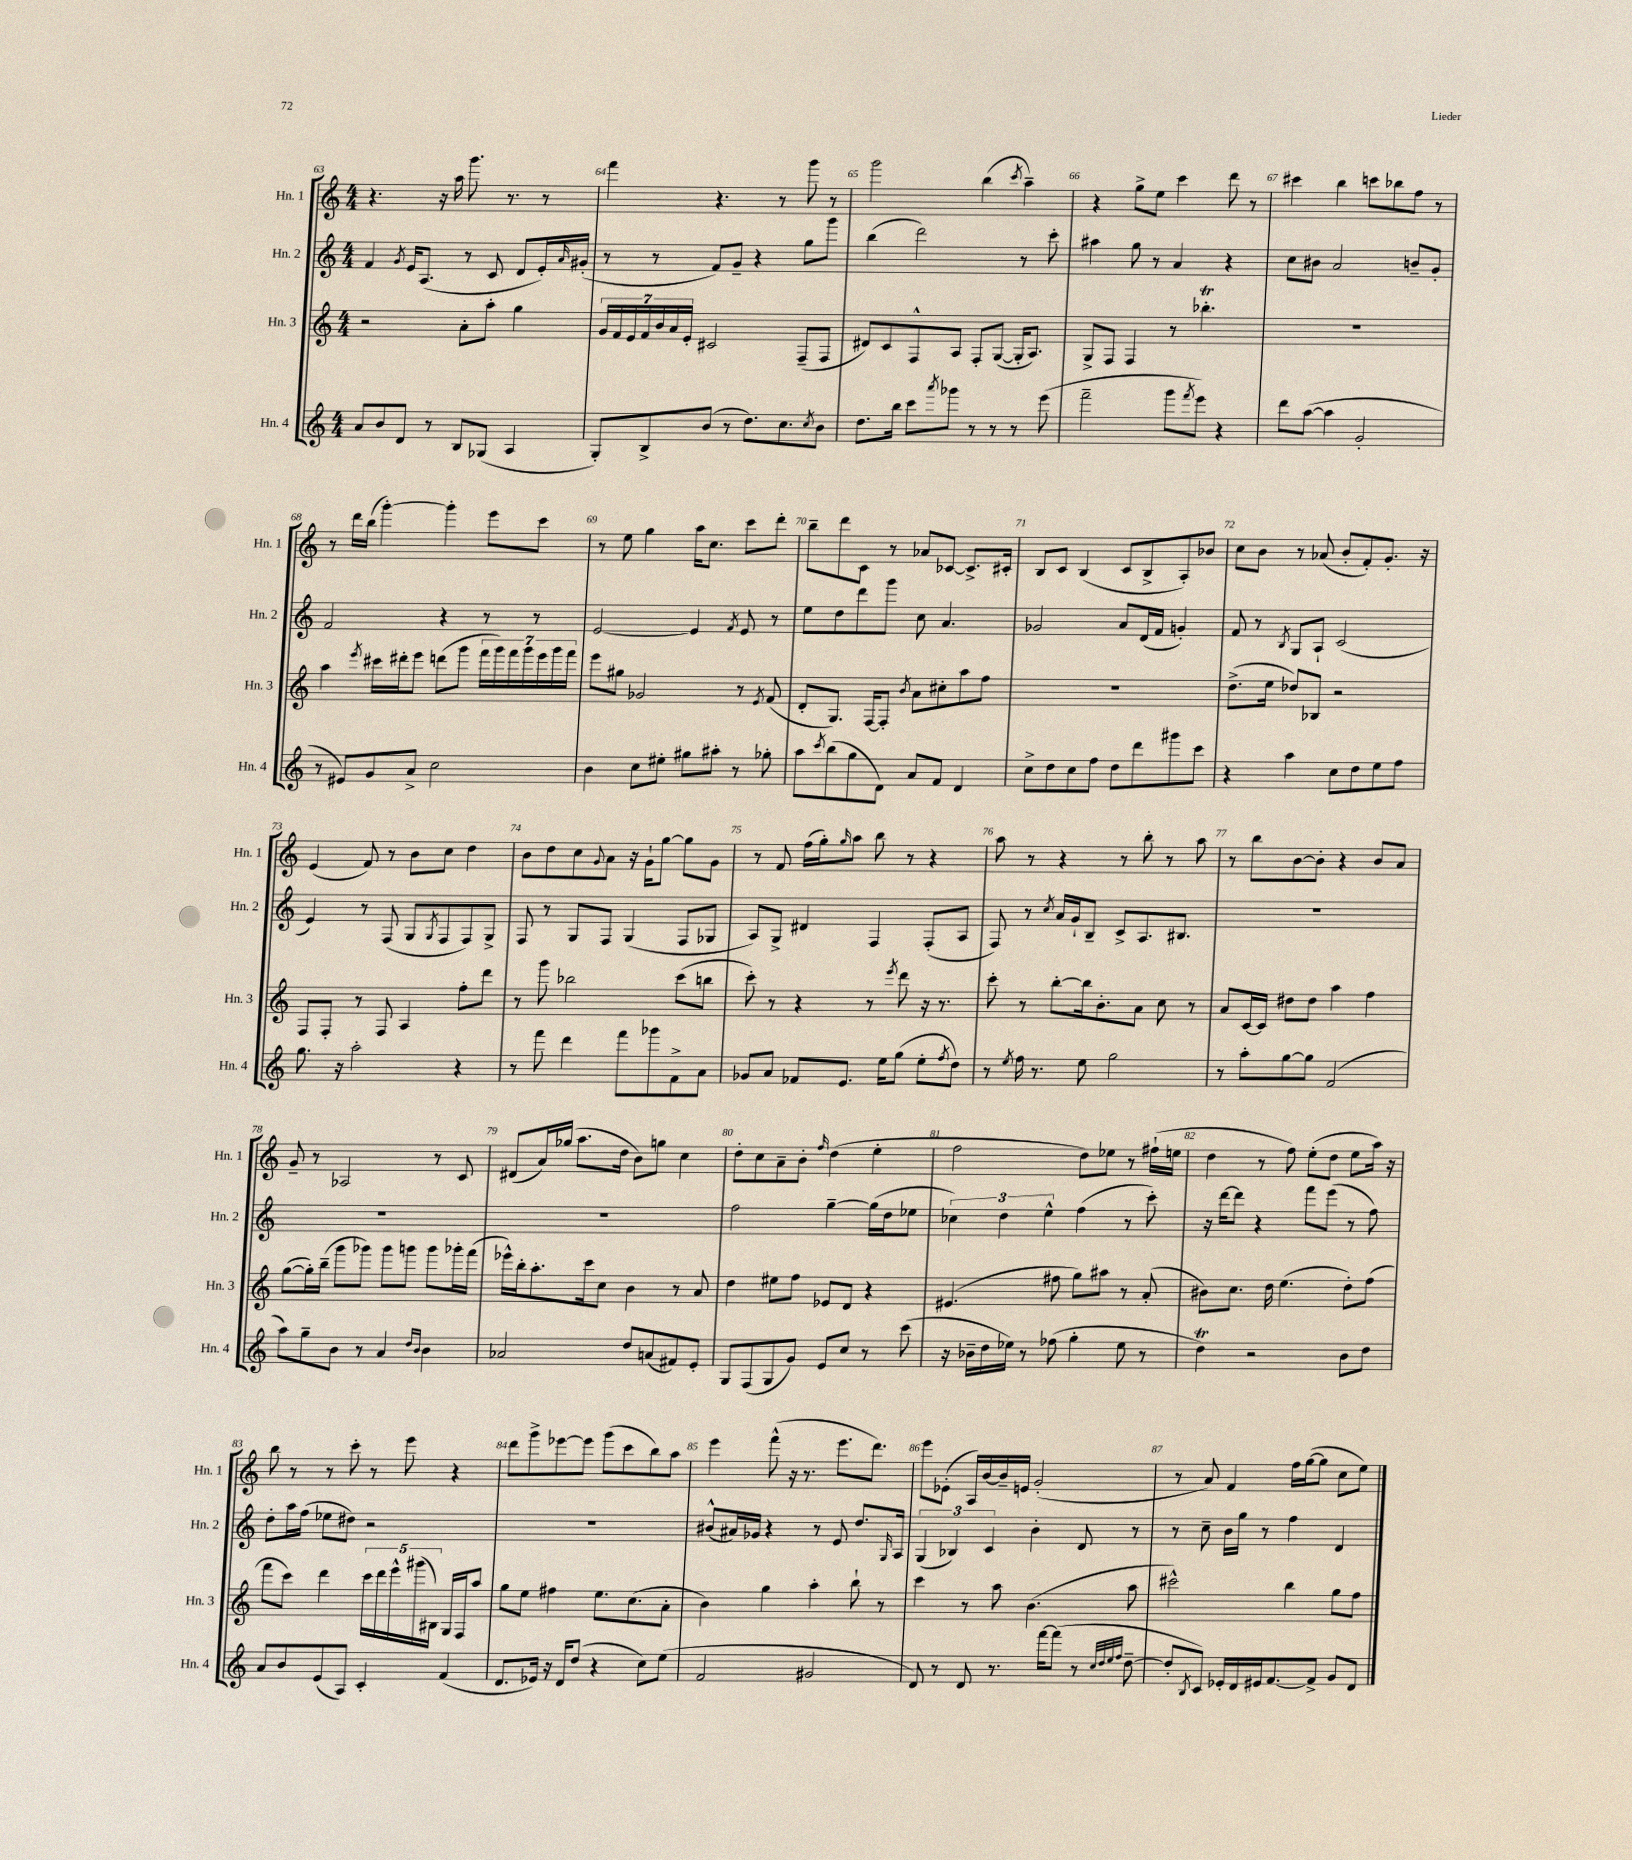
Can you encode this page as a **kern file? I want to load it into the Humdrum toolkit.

**kern	**kern	**kern	**kern
*staff4	*staff3	*staff2	*staff1
*clefG2	*clefG2	*clefG2	*clefG2
*k[]	*k[]	*k[]	*k[]
*M4/4	*M4/4	*M4/4	*M4/4
8a	2r	4f	4.r
8b	.	.	.
.	.	8qg	.
8d	.	16e	.
.	.	(8.A	.
8r	.	.	16r
.	.	.	16aa
8B	8a'	8r	8.ggg
(8G-	8aa'	8c	.
.	.	.	8.r
4A	4gg	8d	.
.	.	16e')	8r
.	.	16qqa	.
.	.	(16g#'	.
=	=	=	=
8G')	28g	8r	4fff
.	28f	.	.
.	28e	.	.
.	28f	.	.
8B^	.	8r	.
.	28b	.	.
.	28a	.	.
.	28e'	.	.
(8b	2c#	8f)	4.r
8r	.	8g~	.
8.dd)	.	4r	.
.	.	.	8r
8.cc	.	.	.
.	(8F~	8gg	8ggg
8qcc	.	.	.
8b	8F	8ggg	8r
=	=	=	=
8.dd	8d#)	(4bb	2ggg
.	8c	.	.
16bb	.	.	.
8ccc	8F^^	2ddd)	.
8qaaa	.	.	.
8ggg-	8A	.	.
8r	8F'	.	(4bb
8r	([8G	.	.
.	.	.	8qccc
8r	16G']	8r	4aa~)
.	8.A)	.	.
(8eee	.	8ccc'	.
=	=	=	=
2fff~	8G^	4aa#	4r
.	8F	.	.
.	4F	8gg	8gg^
.	.	8r	8ee
8ggg	8r	4a	4ccc
8qfff	.	.	.
8eee)	4.bb-'	.	.
4r	.	4r	8ddd
.	.	.	8r
=	=	=	=
8ddd	1r	8cc	4ccc#
([8aa	.	8b#	.
4aa]	.	2a	4bb
2g'	.	.	8ccc
.	.	.	8bb-
.	.	8b~	8ff
.	.	8g'	8r
=	=	=	=
8r	4aa	2f	8r
8e#)	.	.	16ddd
.	.	.	(16bb
.	8qeee	.	.
8g	16ccc#	.	[4ggg')
.	16ddd#'	.	.
8a^	8eee	.	.
2cc	(8ddd	4r	4ggg']
.	8ggg	.	.
.	28fff	8r	8eee
.	28ggg)	.	.
.	28fff	.	.
.	28ggg	.	.
.	.	8r	8ccc
.	28eee	.	.
.	28ggg	.	.
.	28fff	.	.
=	=	=	=
4b	8eee	[2e	8r
.	8gg#	.	8ee
8cc	2g-	.	4gg
8ee#'	.	.	.
8gg#	.	4e]	16aa
.	.	.	8.cc
8aa#'	.	.	.
.	.	8qf	.
8r	8r	8e	8ccc
.	8qe	.	.
8gg-'	(8f	8r	8ddd'
=	=	=	=
8aa	8d'	8ee	8bb~
8qccc	.	.	.
(8bb	8.G)	8dd	8ddd
8gg	.	8ddd	8c
.	[16F	.	.
8d)	8F']	8ggg	8r
.	8qb	.	.
8a	8a	8cc	8a-
8f	8cc#'	4.a	[8c-
4d	8aa	.	8.c-^]
.	8ff	.	.
.	.	.	16c#'
=	=	=	=
8cc^	1r	2g-	8B
8dd	.	.	8c
8cc	.	.	(4B
8ff	.	.	.
8dd	.	8a	8c
8ddd	.	(16d	8B^
.	.	16f	.
8ggg#	.	4g')	8A')
8ccc	.	.	8b-
=	=	=	=
4r	(8.dd^	8f	8cc
.	.	8r	8b
.	16ee	.	.
.	.	8qB	.
4aa	8dd-)	8G	8r
.	8B-	8A`	(8a-
8cc	2r	(2c	8b'
8dd	.	.	8f')
8ee	.	.	8.g'
8ff	.	.	.
.	.	.	16r
=	=	=	=
8.gg	8F	4e)	(4e
.	8F'	.	.
16r	.	.	.
2aa'	8r	8r	8f)
.	8F	(8F	8r
.	4A	8G	8b
.	.	8qG	.
.	.	8F	8cc
4r	8ff'	8F)	4dd
.	8ddd	8G^	.
=	=	=	=
8r	8r	8F	8b
8fff	8ggg	8r	8dd
4ddd	2bb-	8G	8cc
.	.	.	8qqg
.	.	8F	8a
8fff	.	(4G	16r
.	.	.	16g`
8ggg-	.	.	[8gg
8f^	(8ccc	8F	8gg]
8a	8bb	8G-	8g
=	=	=	=
8g-	8ccc')	8A)	8r
8a	8r	8G^	8f
8f-	4r	4d#	(16ff
.	.	.	16gg')
.	.	.	16qqgg
8.e	.	.	8aa
.	8r	4F	8bb
16ee	.	.	.
.	8qeee	.	.
(8gg	8ddd	.	8r
8ee'	16r	(8F'	4r
.	8.r	.	.
8qff	.	.	.
8dd)	.	8A	.
=	=	=	=
8r	8ccc'	8F)	8aa
8qee	.	.	.
16ff	8r	8r	8r
8.r	.	.	.
.	.	8qcc	.
.	[8bb'	16a	4r
.	.	16g`	.
8ee	16bb]	8B~	.
.	8.b'	.	.
2gg	.	8c^	8r
.	8a	8.A	8bb'
.	8cc	.	8r
.	.	8.B#	.
.	8r	.	8aa
=	=	=	=
8r	8a	1r	8r
8aa'	[16c	.	8bb
.	16c]	.	.
[8gg	8dd#	.	[8b
8gg]	8dd#	.	8b']
(2f	4aa	.	4r
.	4ff	.	8b
.	.	.	8a
=	=	=	=
8aa)	([8gg	1r	8g~
8gg~	16gg'])	.	8r
.	(16bb~	.	.
8b	8ggg	.	2A-
8r	8ggg-)	.	.
4a	8ggg-	.	.
.	8ggg	.	.
16qqdd	.	.	.
16qqb	.	.	.
4b	8ggg	.	8r
.	16ggg-'	.	8c
.	(16fff	.	.
=	=	=	=
2a-	16eee-^^)	1r	(8d#
.	16bb'	.	.
.	8.aa'	.	16a)
.	.	.	(16gg-
.	.	.	8.aa
.	16ccc	.	.
.	8cc	.	.
.	.	.	16dd
8dd	4b	.	8b)
(8a	.	.	8gg
8f#)	8r	.	4cc
8e'	8a	.	.
=	=	=	=
8G	4dd	2ff	8dd'
(8F	.	.	8cc
8G	8ee#	.	8a~
8g)	8ff	.	8b'
.	.	.	16qqff
8e	8e-	[4gg~	(4dd
8cc	8d	.	.
8r	4r	(16gg]	4ee'
.	.	16dd	.
(8ccc	.	8ee-	.
=	=	=	=
16r	(4.e#	6cc-)	2ff
16b-~	.	.	.
16dd	.	.	.
.	.	6dd	.
16ee-)	.	.	.
8r	.	.	.
.	.	6ee^^	.
(8ff-	8ff#	.	.
4gg'	8gg)	(4ff	8dd)
.	8aa#	.	8ee-
8ee-	8r	8r	8r
8r	(8a'	8ccc')	(16ff#`
.	.	.	16ee
=	=	=	=
4dd)	8b#)	16r	4dd
.	.	[16ddd	.
.	8.cc	8ddd]	.
2r	.	4r	8r
.	16dd	.	.
.	(4.ee	.	8ff)
.	.	8fff	(8ee'
.	.	(8eee	8dd
8b	8dd')	8r	8ee
8dd	(8ff	8ff)	16aa)
.	.	.	16r
=	=	=	=
8a	8fff	8dd'	8bb
8b	8ccc)	16aa	8r
.	.	(16ff	.
(8e	4ddd	8ee-	8r
8A)	.	8dd#)	8ccc'
4c'	20ccc	2r	8r
.	20ddd	.	.
.	20eee^^	.	.
.	.	.	8eee
.	(20ggg#	.	.
.	20B#)	.	.
(4f	16G	.	4r
.	16F	.	.
.	8aa	.	.
=	=	=	=
8.d	8gg	1r	8ddd
.	8ee	.	8ggg^
16e-)	.	.	.
16r	4ff#	.	[8eee-
16d	.	.	.
(8dd	.	.	8eee-]
4r	8.ee	.	(8ggg
.	.	.	8ccc
.	(8.cc	.	.
8cc)	.	.	8bb)
(8ee	8a'	.	8aa
=	=	=	=
2f	4b)	(8b#^^	4eee
.	.	16a#)	.
.	.	16g-	.
.	4gg	4r	(8fff^^
.	.	.	16r
.	.	.	8.r
2g#	4aa'	8r	.
.	.	8e	8.eee
.	8bb`	8.dd	.
.	.	.	8.ddd)
.	8r	.	.
.	.	16qqG	.
.	.	16A	.
=	=	=	=
8d)	4ccc	(6G	8eee
8r	.	.	(8e-'
.	.	6B-)	.
8d	8r	.	16A)
.	.	.	[16b
.	.	6c	.
8.r	8aa	.	16b~]
.	.	.	16e
.	(4.b	4b'	(2g'
[16fff	.	.	.
(8fff]	.	.	.
8r	.	8d	.
32qqcc	.	.	.
32qqdd	.	.	.
32qqee	.	.	.
32qqff	.	.	.
[8dd~	8aa	8r	.
=	=	=	=
8dd']	2ccc#^^)	8r	8r
8qB	.	.	.
8c)	.	8cc~	8a)
16e-'	.	16b	4f
16d	.	16gg	.
16e#	.	8r	.
[8.f	.	.	.
.	4bb	4ff	16ff
.	.	.	([16gg
8f^]	.	.	8gg]
8g	8gg	4d	8cc
8d	8ff	.	8ee)
==	==	==	==
*-	*-	*-	*-
